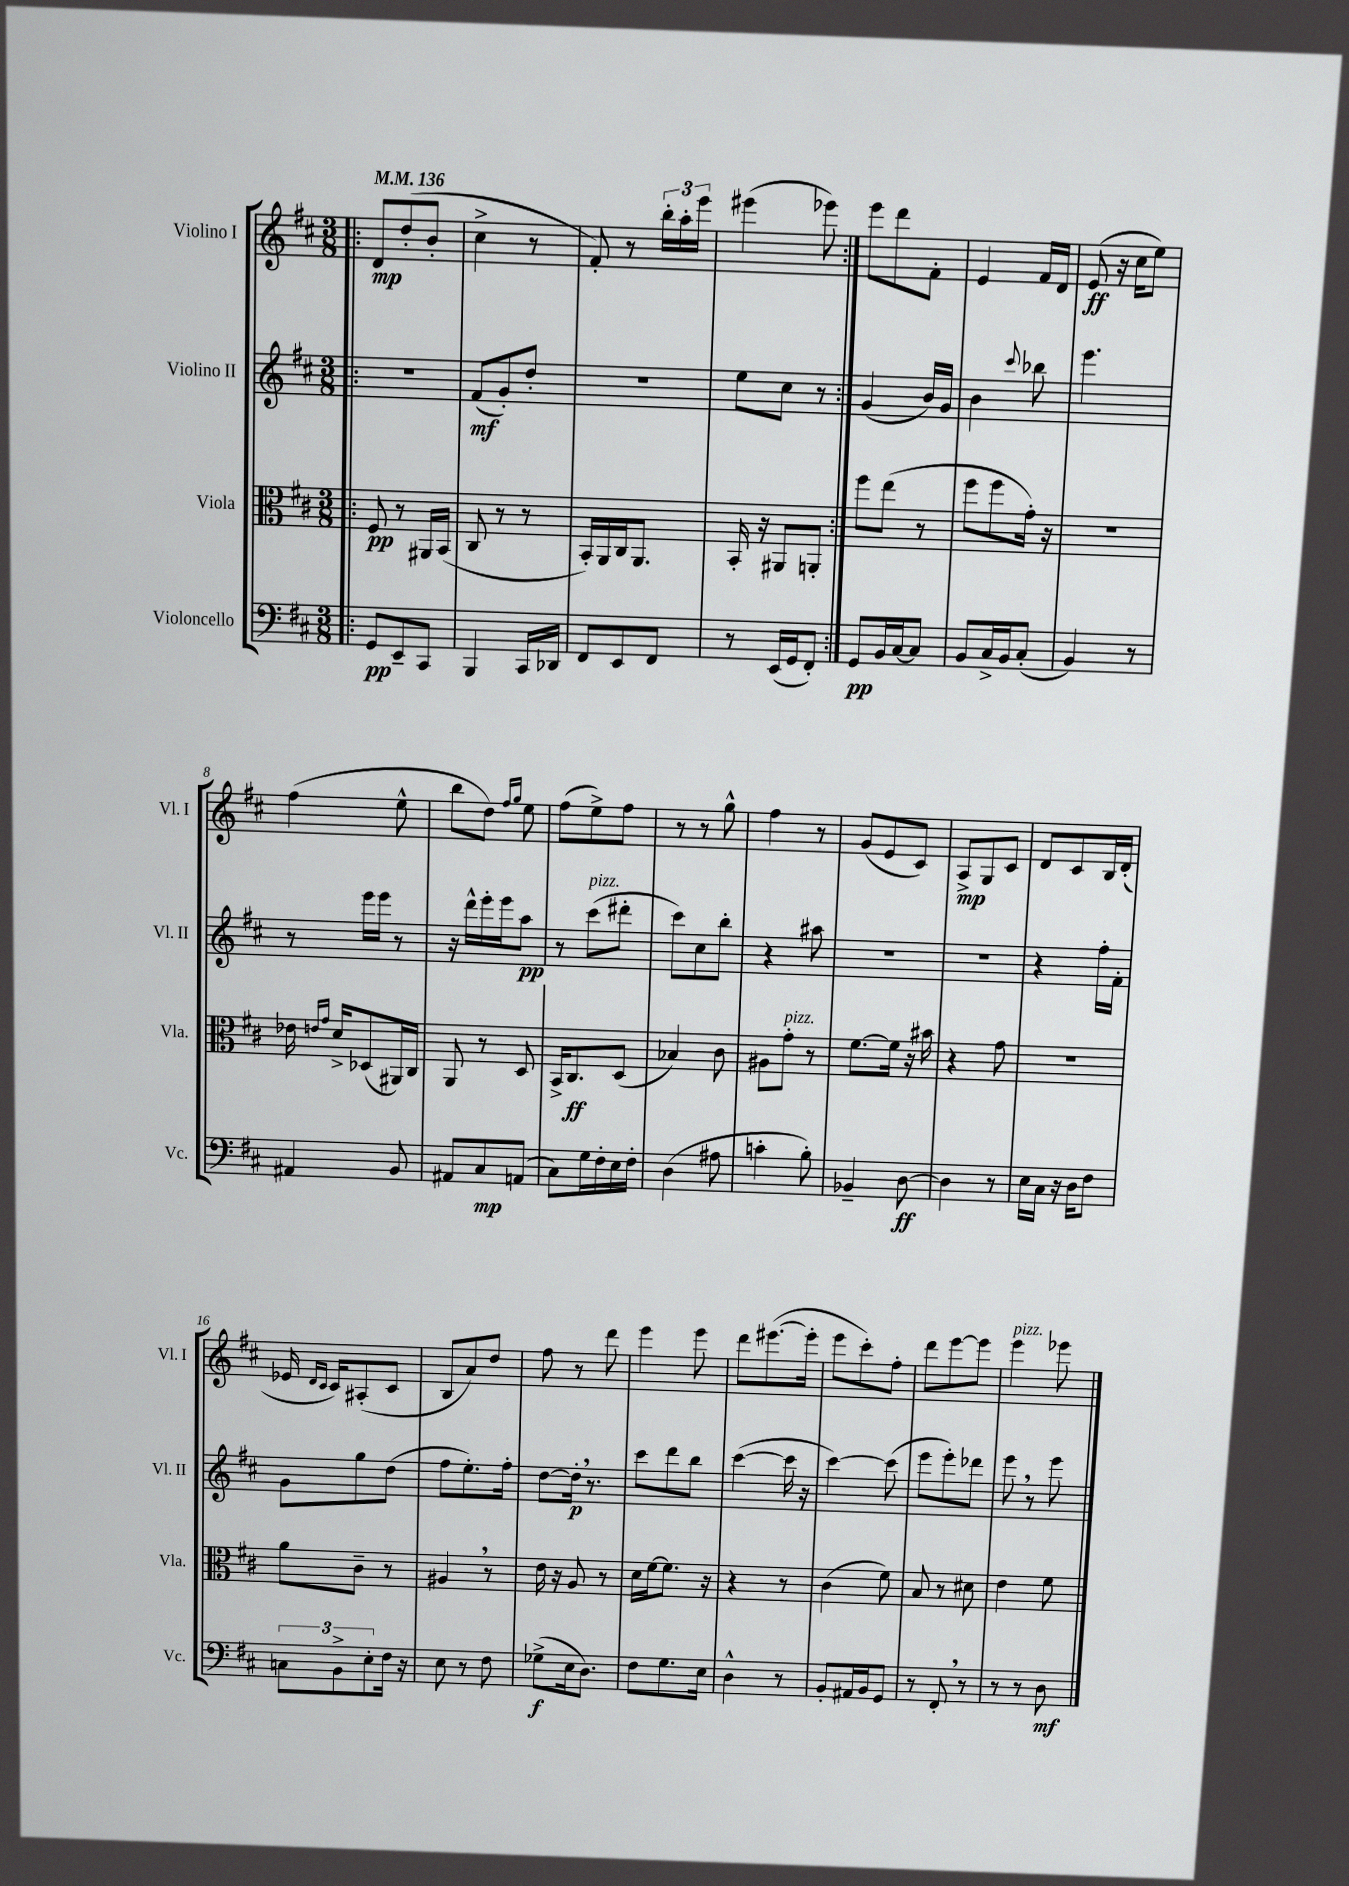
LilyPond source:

<<
\new StaffGroup <<
\new Staff = "s0" \with { instrumentName = "Violino I" shortInstrumentName = "Vl. I" } {
    \clef treble \key d \major \numericTimeSignature \time 3/8 \tempo 4 = 136
    \repeat volta 2 { \bar ".|:" d'8\mp d''8-.( b'8-. |
    cis''4-> r8 |
    fis'8-.) r8 \tuplet 3/2 { b''16-. a''16-. e'''16 } |
    eis'''4( ees'''8) | }
    e'''8 d'''8 fis'8-. |
    e'4 fis'16 d'16 |
    e'8\ff( r16 cis''16 e''8) |
    fis''4( e''8-^ |
    b''8 d''8) \grace { fis''16 g''16 } e''8 |
    fis''8( e''8->) fis''8 |
    r8 r8 g''8-^ |
    fis''4 r8 |
    g'8( e'8 cis'8) |
    a8->\mp g8 cis'8 |
    d'8 cis'8 b16 d'16-.( |
    ees'16 \grace { d'16 cis'16 } cis'16) ais8-.( cis'8 |
    b8 a'8) d''8 |
    fis''8 r8 d'''8 |
    e'''4 e'''8 |
    d'''8 eis'''8.~( eis'''16-. |
    e'''8 cis'''8-.) fis''8-. |
    d'''8 e'''8~ e'''8 |
    e'''4^\markup { \italic "pizz." } ees'''8 \bar "|." |
}
\new Staff = "s1" \with { instrumentName = "Violino II" shortInstrumentName = "Vl. II" } {
    \clef treble \key d \major \numericTimeSignature \time 3/8
    \repeat volta 2 { \bar ".|:" R4. |
    fis'8\mf( g'8-.) d''8-. |
    R4. |
    e''8 cis''8 r8 | }
    g'4( b'16) g'16 |
    b'4 \appoggiatura { cis'''8 } bes''8 |
    e'''4. |
    r8 e'''16 e'''16 r8 |
    r16 d'''16-^ e'''16-. e'''16 a''8\pp |
    r8 cis'''8^\markup { \italic "pizz." }( dis'''8-. |
    cis'''8) cis''8 b''8-. |
    r4 ais''8 |
    R4. |
    R4. |
    r4 fis''16-. fis'16-. |
    g'8 g''8 d''8( |
    fis''8 e''8.-.) fis''16-. |
    d''8~ d''16-.\p \breathe r8. |
    cis'''8 d'''8 b''8 |
    cis'''4~( cis'''16 r16 |
    cis'''4~) cis'''8( |
    e'''8 e'''8-.) des'''8 |
    e'''8 \breathe r8 e'''8 \bar "|." |
}
\new Staff = "s2" \with { instrumentName = "Viola" shortInstrumentName = "Vla." } {
    \clef alto \key d \major \numericTimeSignature \time 3/8
    \repeat volta 2 { \bar ".|:" fis8\pp r8 ais,16 b,16( |
    cis8 r8 r8 |
    b,16-.) a,16 cis16 a,8. |
    b,16-. r16 ais,8 a,8-. | }
    fis''8 e''8( r8 |
    fis''8 fis''8 g'16-.) r16 |
    r4. |
    ees'16 \grace { e'16 g'16 } d'16-> des8( ais,16) cis16 |
    a,8 r8 d8 |
    b,16-> cis8.\ff d8( |
    bes4) cis'8 |
    ais8 g'8-.^\markup { \italic "pizz." } r8 |
    fis'8.~ fis'16 r16 bis'16 |
    r4 g'8 |
    R4. |
    a'8 cis'8-- r8 |
    ais4 \breathe r8 |
    e'16 r16 a8 r8 |
    d'16 fis'16~ fis'8. r16 |
    r4 r8 |
    cis'4( fis'8) |
    b8 r8 dis'8 |
    e'4 fis'8 \bar "|." |
}
\new Staff = "s3" \with { instrumentName = "Violoncello" shortInstrumentName = "Vc." } {
    \clef bass \key d \major \numericTimeSignature \time 3/8
    \repeat volta 2 { \bar ".|:" g,8\pp e,8-- cis,8 |
    b,,4 cis,16 des,16 |
    fis,8 e,8 fis,8 |
    r8 e,16( g,16 fis,8-.) | }
    g,8\pp b,16 cis16~ cis8 |
    b,8 cis16-> b,16 cis8-.( |
    b,4) r8 |
    ais,4 b,8 |
    ais,8 cis8\mp a,8( |
    cis8) g16 fis16-. e16 fis16-. |
    d4( ais8 |
    c'4-. b8-.) |
    bes,4-- d8~\ff |
    d4 r8 |
    e16 cis16 r16 d16 fis8 |
    \tuplet 3/2 { c8 b,8-> e8-. } fis16 r16 |
    e8 r8 fis8 |
    ges8->\f( e16 d8.) |
    fis8 g8. e16 |
    d4-^ r8 |
    b,8-. ais,16 b,16 g,8 |
    r8 fis,8-. \breathe r8 |
    r8 r8 d8\mf \bar "|." |
}
>>
>>
